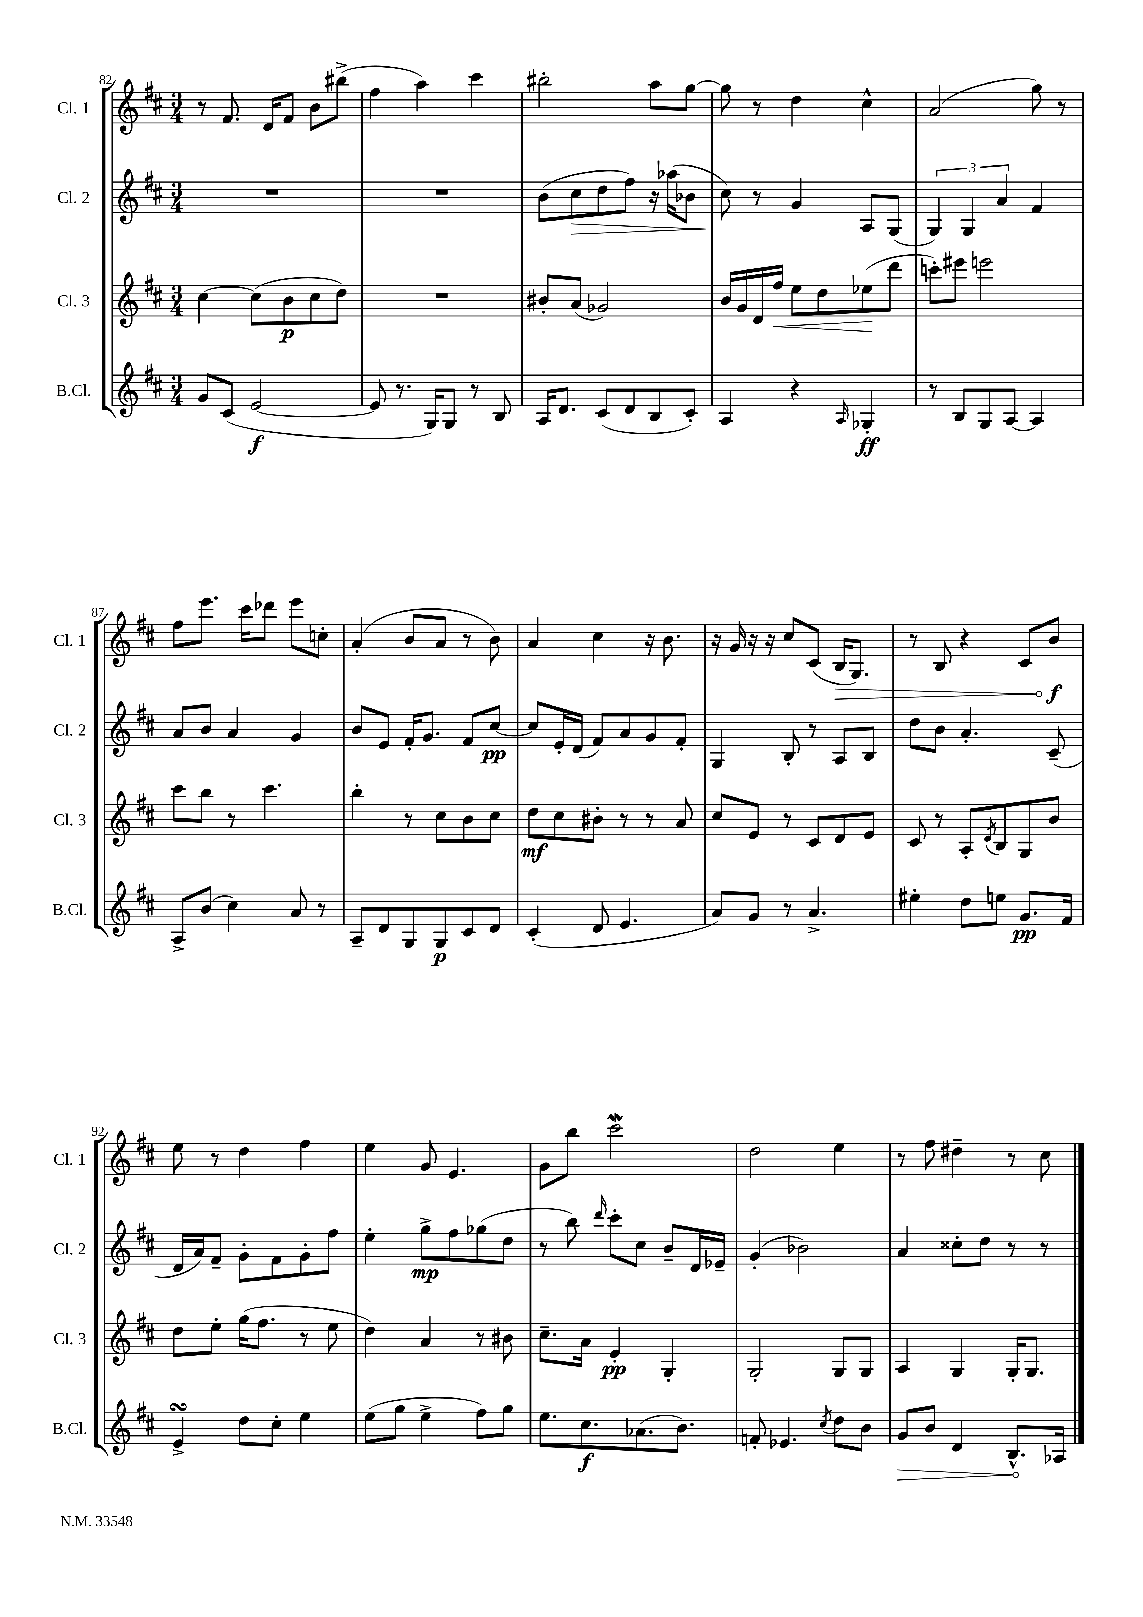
<<
\new StaffGroup <<
\new Staff = "s0" \with { instrumentName = "Cl. 1" shortInstrumentName = "Cl. 1" } {
    \clef treble \key d \major \numericTimeSignature \time 3/4
    r8 fis'8. d'16 fis'8 b'8 bis''8->( |
    fis''4 a''4) cis'''4 |
    bis''2-. a''8 g''8~ |
    g''8 r8 d''4 cis''4-^ |
    a'2( g''8) r8 |
    fis''8 e'''8. cis'''16 des'''8 e'''8 c''8-. |
    a'4-.( b'8 a'8 r8 b'8) |
    a'4 cis''4 r16 b'8. |
    r16 g'16 r16 r16 cis''8 cis'8( \once \override Hairpin.circled-tip = ##t b16\> g8.) |
    r8 b8 r4 cis'8 b'8\f\! |
    e''8 r8 d''4 fis''4 |
    e''4 g'8 e'4. |
    g'8 b''8 cis'''2\mordent |
    d''2 e''4 |
    r8 fis''8 dis''4-- r8 cis''8 \bar "|." |
}
\new Staff = "s1" \with { instrumentName = "Cl. 2" shortInstrumentName = "Cl. 2" } {
    \clef treble \key d \major \numericTimeSignature \time 3/4
    R2. |
    R2. |
    b'8( cis''8\> d''8 fis''8) r16 aes''16( bes'8 |
    cis''8\!) r8 g'4 a8 g8( |
    \tuplet 3/2 { g4) g4 a'4 } fis'4 |
    a'8 b'8 a'4 g'4 |
    b'8 e'8 fis'16-. g'8. fis'8 cis''8~\pp |
    cis''8 e'16-. d'16( fis'8) a'8 g'8 fis'8-. |
    g4 b8-. r8 a8 b8 |
    d''8 b'8 a'4.-. cis'8--( |
    d'16 a'16) fis'8-- g'8-. fis'8 g'8-. fis''8 |
    e''4-. g''8->\mp fis''8 ges''8( d''8 |
    r8 b''8) \grace { d'''16 } cis'''8-. cis''8 b'8-- d'16 ees'16-- |
    g'4-.( bes'2) |
    a'4 cisis''8-. d''8 r8 r8 \bar "|." |
}
\new Staff = "s2" \with { instrumentName = "Cl. 3" shortInstrumentName = "Cl. 3" } {
    \clef treble \key d \major \numericTimeSignature \time 3/4
    cis''4~ cis''8( b'8\p cis''8 d''8) |
    R2. |
    bis'8-. a'8( ges'2) |
    b'16 g'16 d'16 fis''16\< e''8 d''8 ees''8\!( d'''8 |
    c'''8-.) eis'''8 e'''2 |
    cis'''8 b''8 r8 cis'''4. |
    b''4-. r8 cis''8 b'8 cis''8 |
    d''8\mf cis''8 bis'8-. r8 r8 a'8 |
    cis''8 e'8 r8 cis'8 d'8 e'8 |
    cis'8 r8 a8-. \acciaccatura { d'8 } b8 g8 b'8 |
    d''8 e''8-. g''16( fis''8. r8 e''8 |
    d''4) a'4 r8 bis'8 |
    cis''8.-- a'16 e'4-.\pp g4-. |
    g2-. g8 g8 |
    a4 g4 g16-. g8. \bar "|." |
}
\new Staff = "s3" \with { instrumentName = "B.Cl." shortInstrumentName = "B.Cl." } {
    \clef treble \key d \major \numericTimeSignature \time 3/4
    g'8 cis'8( e'2~\f |
    e'8 r8. g16) g8 r8 b8 |
    a16 d'8. cis'8( d'8 b8 cis'8-.) |
    a4 r4 \grace { a16 } ges4-.\ff |
    r8 b8 g8 a8~ a4 |
    a8-> b'8( cis''4) a'8 r8 |
    a8-- d'8 g8 g8\p cis'8 d'8 |
    cis'4-.( d'8 e'4. |
    a'8) g'8 r8 a'4.-> |
    eis''4-. d''8 e''8 g'8.\pp fis'16 |
    e'4->\turn d''8 cis''8-. e''4 |
    e''8( g''8 e''4-> fis''8) g''8 |
    e''8. cis''8.\f aes'8.( b'8.) |
    f'8-. ees'4. \acciaccatura { cis''8 } d''8 b'8 |
    \once \override Hairpin.circled-tip = ##t g'8\> b'8 d'4 b8.-^\! aes16 \bar "|." |
}
>>
>>
\layout { \context { \Score currentBarNumber = #82 } }
